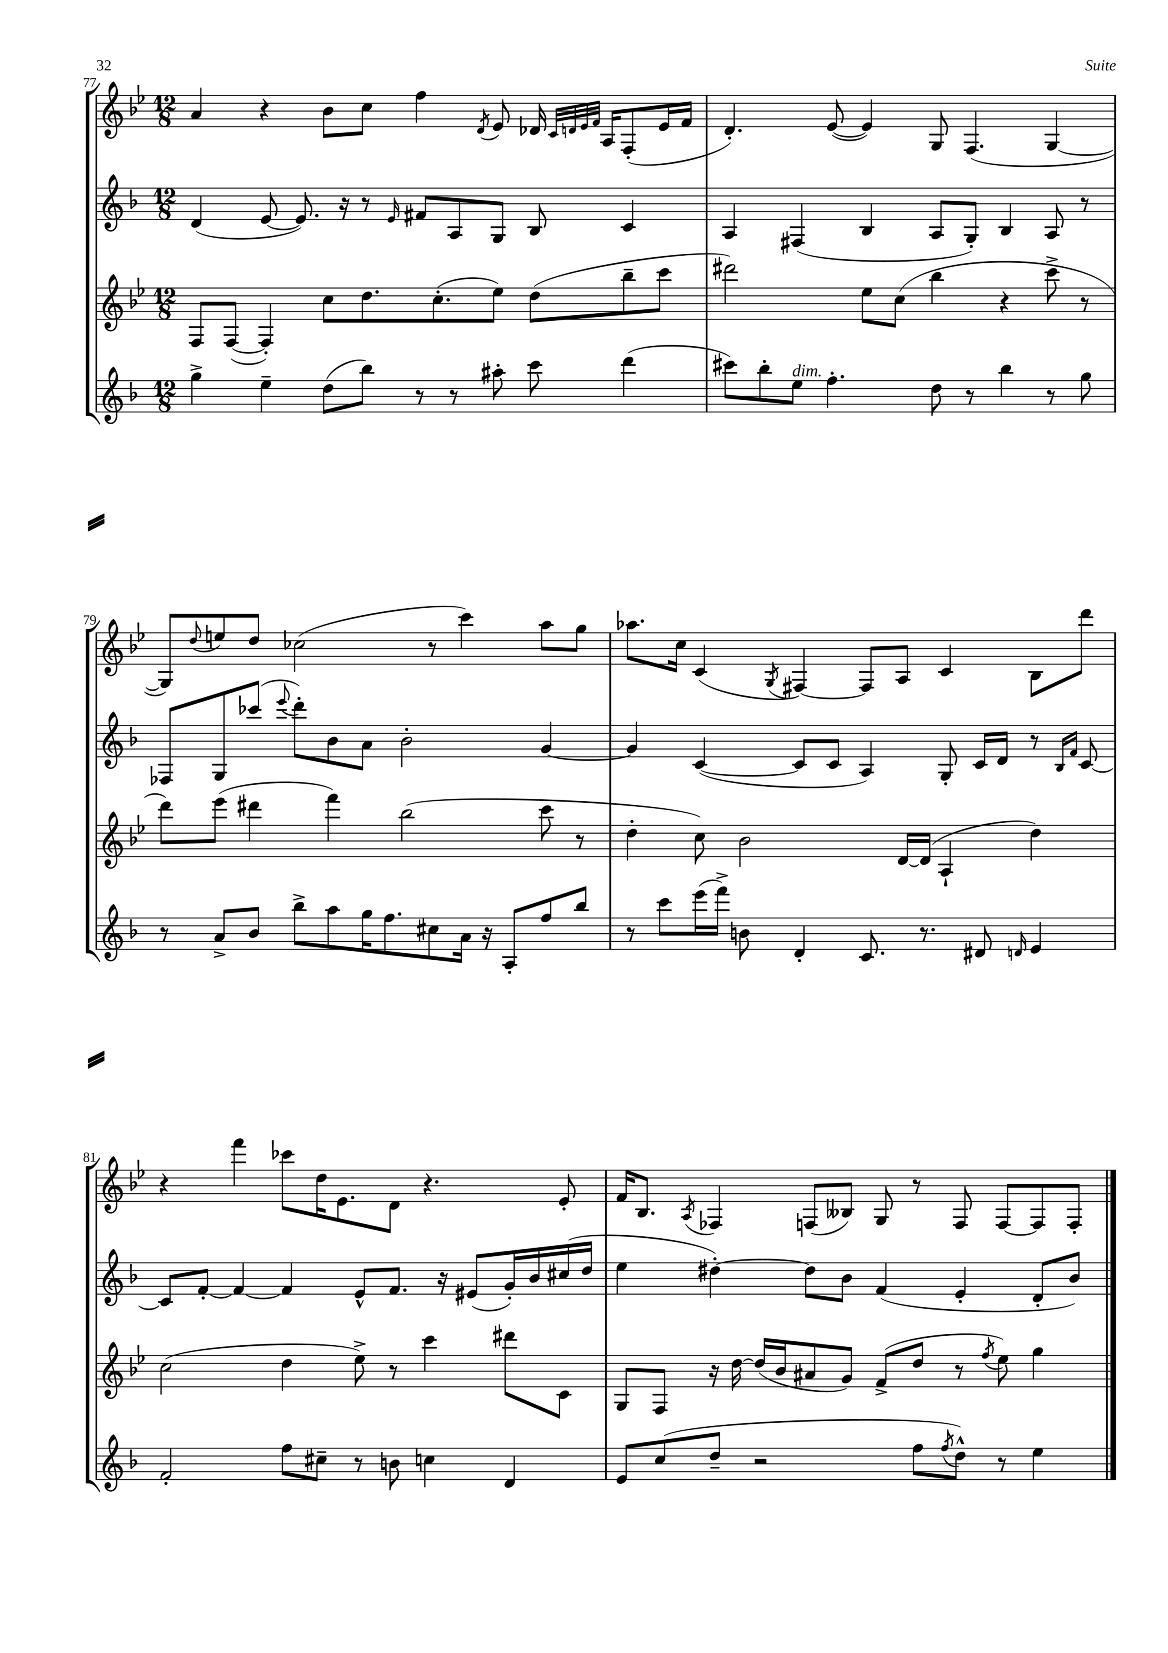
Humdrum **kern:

**kern	**kern	**kern	**kern
*staff4	*staff3	*staff2	*staff1
*clefG2	*clefG2	*clefG2	*clefG2
*k[b-]	*k[b-e-]	*k[b-]	*k[b-e-]
*M12/8	*M12/8	*M12/8	*M12/8
4gg^	8F	(4d	4a
.	([8F	.	.
4ee~	4F'])	[8e	4r
.	.	8.e])	.
(8dd	8cc	.	8b-
.	.	16r	.
8bb-)	8.dd	8r	8cc
.	.	16qqe	.
8r	.	8f#	4ff
.	(8.cc'	.	.
8r	.	8A	.
.	.	.	8qd
8aa#'	8ee-)	8G	8e-
8ccc	(8dd	8B-	16d-
.	.	.	32qqc
.	.	.	32qqd
.	.	.	32qqe-
.	.	.	32qqf
.	.	.	16A
(4ddd	8bb-~	4c	(8F'
.	8ccc	.	16e-
.	.	.	16f
=	=	=	=
8ccc#)	2ddd#)	4A	4.d')
8bb-'	.	.	.
8ee	.	(4F#	.
4.ff'	.	.	([8e-
.	8ee-	4B-	4e-])
.	(8cc	.	.
8dd	4bb-	8A	8G
8r	.	8G')	(4.F
4bb-	4r	4B-	.
8r	8ccc^	8A	[4G
8gg	8r	8r	.
=	=	=	=
8r	8ddd)	8F-	8G])
.	.	.	8qqdd
8a^	(8eee-	8G	8ee
8b-	4ddd#	(8ccc-	8dd
.	.	8qqeee	.
8bb-^	.	8ddd')	(2cc-
8aa	4fff)	8b-	.
16gg	.	8a	.
8.ff	.	.	.
.	(2bb-	2b-'	.
8cc#	.	.	8r
16a	.	.	4ccc)
16r	.	.	.
8A'	.	.	.
8ff	8ccc	[4g	8aa
8bb-	8r	.	8gg
=	=	=	=
8r	4dd'	4g]	8.aa-
8ccc	.	.	.
.	.	.	16cc
(16eee	8cc)	([4c	(4c
16fff^)	.	.	.
8b	2b-	.	.
.	.	.	8qG
4d'	.	8c]	[4F#)
.	.	8c	.
8.c	.	4A)	8F#]
.	[16d	.	8A
8.r	(16d]	.	.
.	4A`	8G'	4c
8d#	.	16c	.
.	.	16d	.
16qqd	.	.	.
4e	4dd)	8r	8B-
.	.	16qqB-	.
.	.	16qqf	.
.	.	[8c	8ddd
=	=	=	=
2f'	(2cc	8c]	4r
.	.	[8f'	.
.	.	4f_	4fff
8ff	4dd	4f]	8ccc-
8cc#~	.	.	16dd
.	.	.	8.e-
8r	8ee-^)	8e^^	.
8b	8r	8.f	8d
4cc	4ccc	.	4.r
.	.	16r	.
.	.	(8e#	.
4d	8ddd#	16g')	.
.	.	16b-	.
.	8c	(16cc#	8e-'
.	.	16dd	.
=	=	=	=
8e	8G	4ee	16f
.	.	.	8.B-
(8cc	8F	.	.
.	.	.	8qA
8dd~	16r	[4dd#')	4F-
.	[16dd	.	.
2r	(16dd]	.	.
.	16b-	.	.
.	8a#	8dd#]	(8F
.	8g)	8b-	8B--)
.	(8f^	(4f	8G
8ff	8dd	.	8r
8qff	.	.	.
8dd^^)	8r	4e'	8F
.	8qff	.	.
8r	8ee-)	.	[8F
4ee	4gg	8d'	8F]
.	.	8b-)	8F'
==	==	==	==
*-	*-	*-	*-
